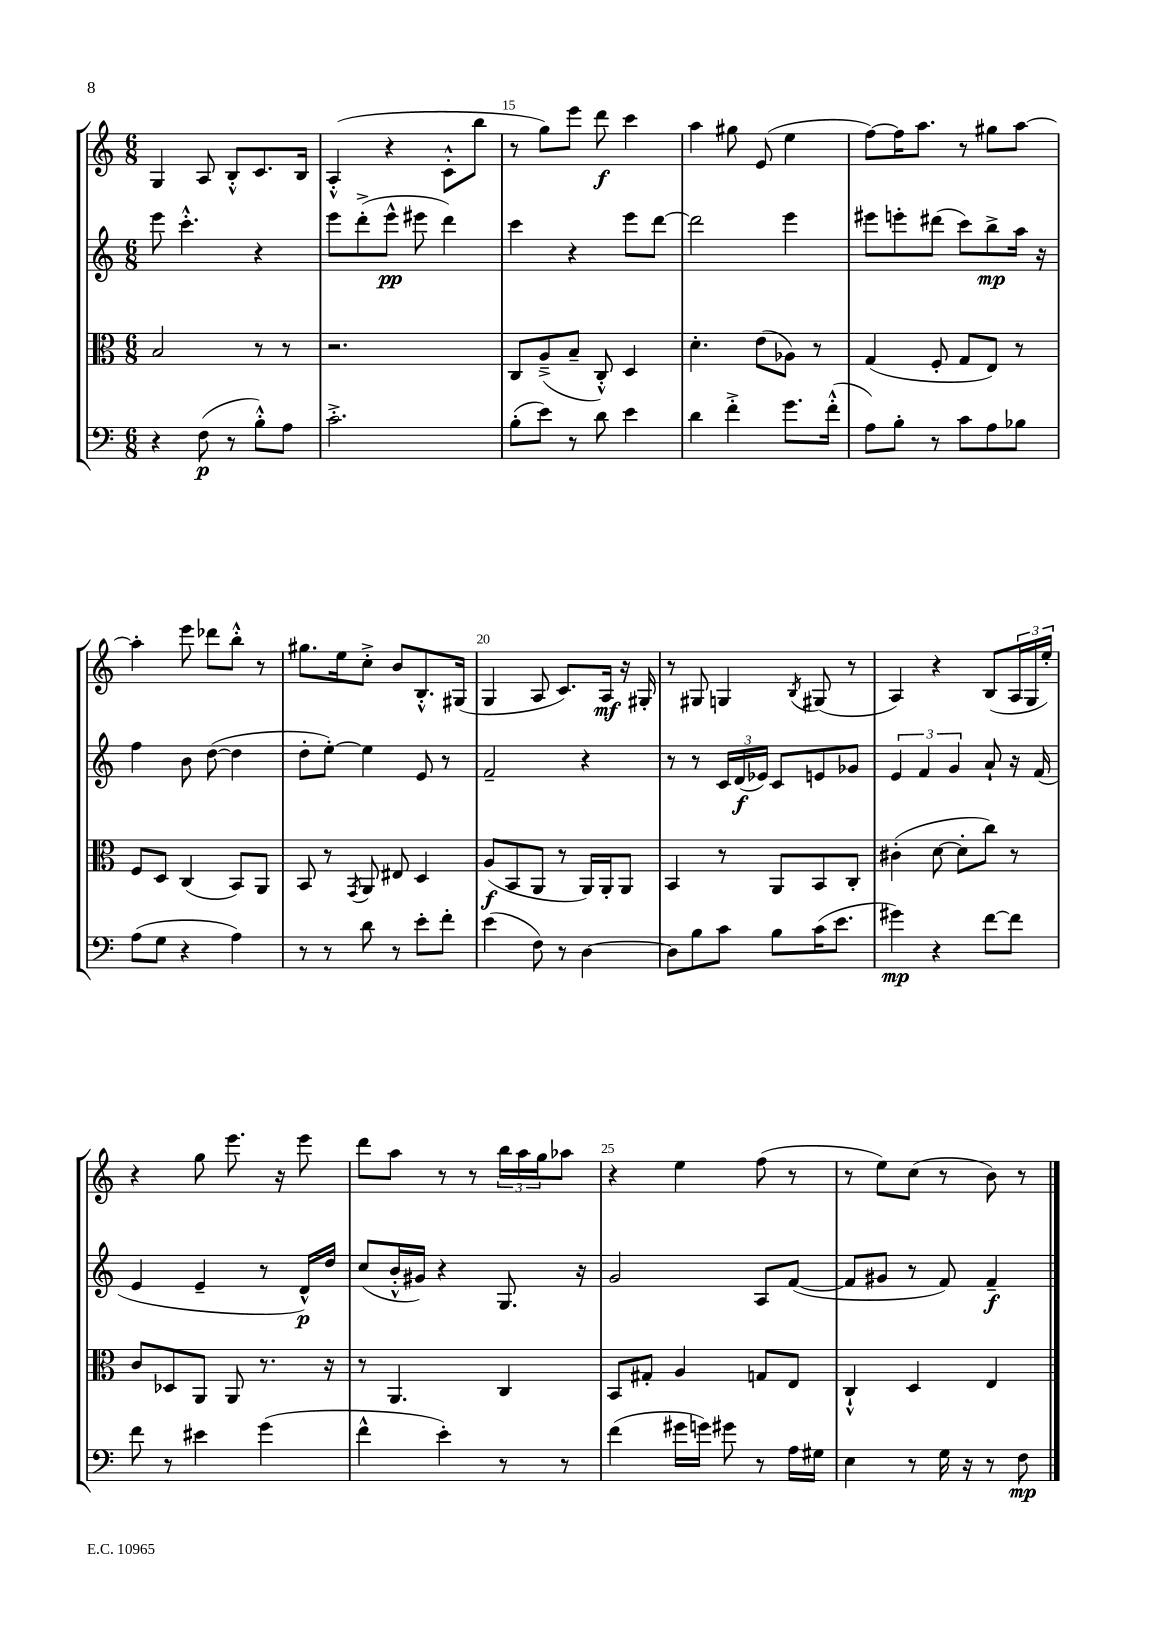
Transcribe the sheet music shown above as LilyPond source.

<<
\new StaffGroup <<
\new Staff = "s0" {
    \clef treble \key c \major \numericTimeSignature \time 6/8
    g4 a8 b8-.-^ c'8. b16 |
    a4-.-^( r4 c'8-.-^ b''8 |
    r8 g''8) e'''8 d'''8\f c'''4 |
    a''4 gis''8 e'8( e''4 |
    f''8~) f''16 a''8. r8 gis''8 a''8~ |
    a''4-. e'''8 des'''8 b''8-.-^ r8 |
    gis''8. e''16 c''8-.-> b'8 b8.-.-^ gis16( |
    g4 a8 c'8.) a16\mf r16 gis16-. |
    r8 gis8 g4 \acciaccatura { b8 } gis8( r8 |
    a4) r4 b8( \tuplet 3/2 { a16 g16 e''16-.) } |
    r4 g''8 e'''8. r16 e'''8 |
    d'''8 a''8 r8 r8 \tuplet 3/2 { b''16 a''16 g''16 } aes''8 |
    r4 e''4 f''8( r8 |
    r8 e''8) c''8( r8 b'8) r8 \bar "|." |
}
\new Staff = "s1" {
    \clef treble \key c \major \numericTimeSignature \time 6/8
    e'''8 c'''4.-.-^ r4 |
    e'''8 d'''8-.->( e'''8-^\pp eis'''8 d'''4) |
    c'''4 r4 e'''8 d'''8~ |
    d'''2 e'''4 |
    eis'''8 e'''8-. dis'''8( c'''8) b''8->\mp a''16 r16 |
    f''4 b'8 d''8~( d''4 |
    d''8-. e''8~-.) e''4 e'8 r8 |
    f'2-- r4 |
    r8 r8 \tuplet 3/2 { c'16 d'16\f( ees'16) } c'8 e'8 ges'8 |
    \tuplet 3/2 { e'4 f'4 g'4 } a'8-! r16 f'16( |
    e'4 e'4-- r8 d'16-^\p) d''16 |
    c''8( b'16-.-^ gis'16) r4 g8. r16 |
    g'2 a8 f'8~( |
    f'8 gis'8 r8 f'8) f'4--\f \bar "|." |
}
\new Staff = "s2" {
    \clef alto \key c \major \numericTimeSignature \time 6/8
    b2 r8 r8 |
    r2. |
    c8 a8--->( b8-- c8-.-^) d4 |
    d'4.-. e'8( aes8) r8 |
    g4( f8-. g8 e8) r8 |
    f8 d8 c4( b,8) a,8 |
    b,8 r8 \acciaccatura { g,8 } a,8 eis8 d4 |
    a8\f( b,8 a,8 r8 a,16) a,16-. a,8 |
    b,4 r8 a,8 b,8 c8-. |
    cis'4-.( d'8~ d'8-. c''8) r8 |
    c'8 des8 a,8 a,8 r8. r16 |
    r8 a,4. c4 |
    b,8 gis8-. a4 g8 e8 |
    c4-!-^ d4 e4 \bar "|." |
}
\new Staff = "s3" {
    \clef bass \key c \major \numericTimeSignature \time 6/8
    r4 f8\p( r8 b8-.-^) a8 |
    c'2.-.-> |
    b8-.( e'8) r8 d'8 e'4 |
    d'4 f'4-.-> g'8. f'16-.-^( |
    a8) b8-. r8 c'8 a8 bes8 |
    a8( g8 r4 a4) |
    r8 r8 d'8 r8 e'8-. f'8-. |
    e'4( f8) r8 d4~ |
    d8 b8 c'8 b8 c'16( e'8. |
    gis'4\mp) r4 f'8~ f'8 |
    f'8 r8 eis'4 g'4( |
    f'4-^ e'4-.) r8 r8 |
    f'4( gis'16 g'16) gis'8 r8 a16 gis16 |
    e4 r8 g16 r16 r8 f8\mp \bar "|." |
}
>>
>>
\layout { \context { \Score currentBarNumber = #13 \override BarNumber.break-visibility = ##(#f #t #t) barNumberVisibility = #(every-nth-bar-number-visible 5) } }
